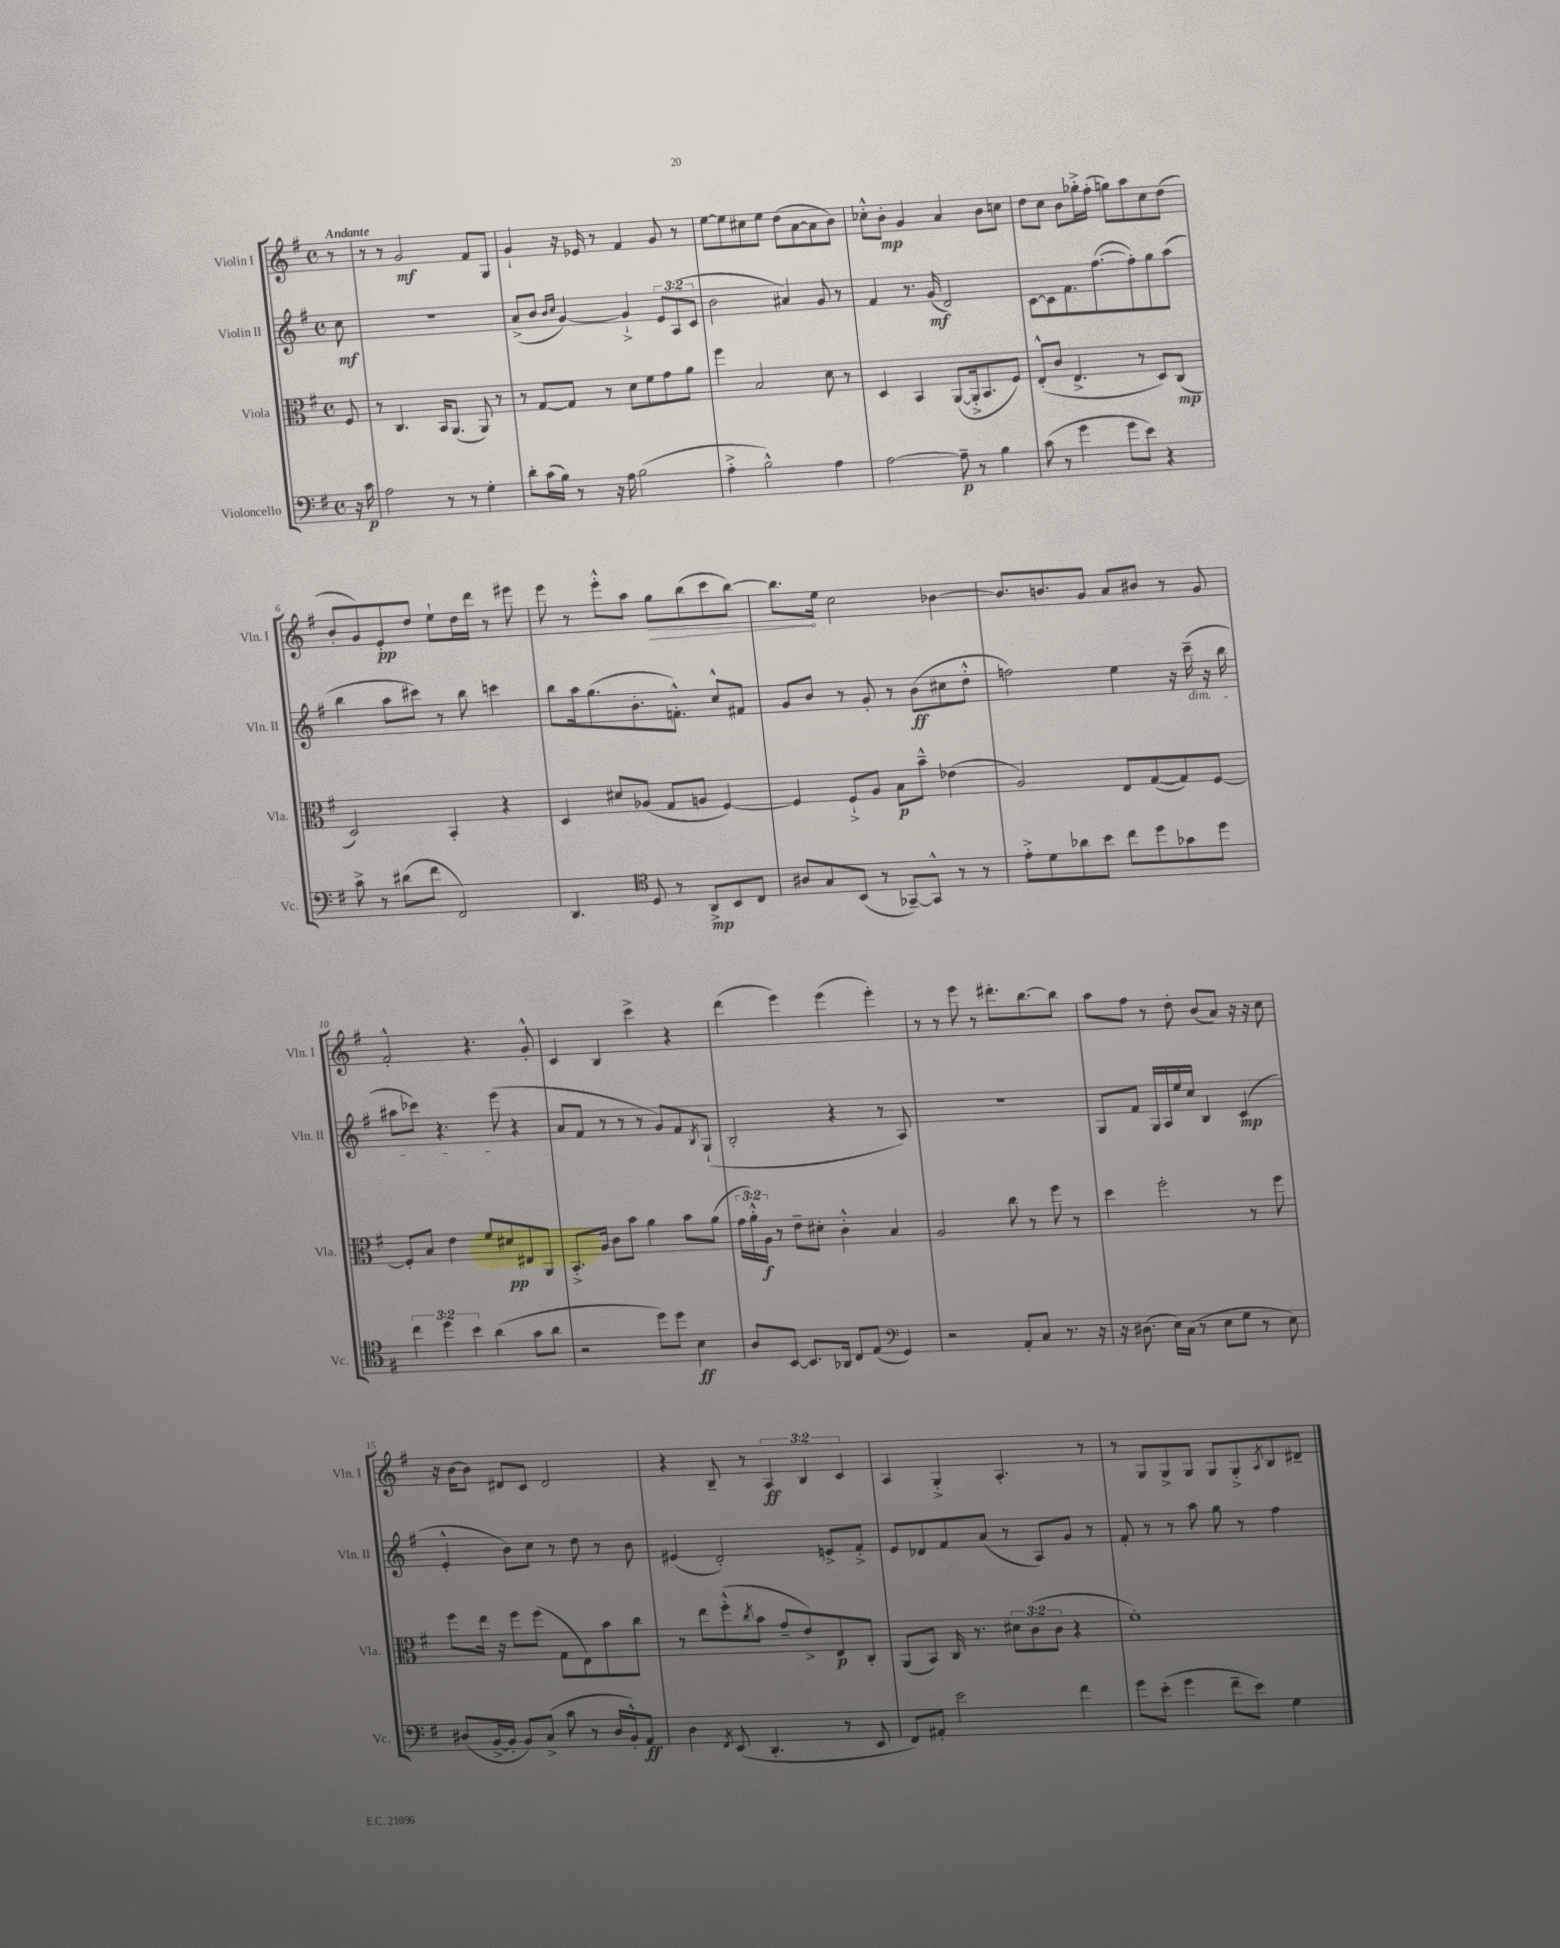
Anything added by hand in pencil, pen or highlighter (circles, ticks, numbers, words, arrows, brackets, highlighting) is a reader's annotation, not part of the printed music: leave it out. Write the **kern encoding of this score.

**kern	**kern	**kern	**kern
*staff4	*staff3	*staff2	*staff1
*clefF4	*clefC3	*clefG2	*clefG2
*k[f#]	*k[f#]	*k[f#]	*k[f#]
*M4/4	*M4/4	*M4/4	*M4/4
*met(c)	*met(c)	*met(c)	*met(c)
16r	8F#/	8cc\	8r
16c\	.	.	.
=	=	=	=
2A\	8r	1r	8r
.	4.C/	.	8r
.	.	.	2g/
8r	16BB/LK	.	.
.	(8.AA/J	.	.
8r	.	.	.
4G'\	8AA/)	.	8f#/L
.	8r	.	8G/J
=	=	=	=
8d'\L	8r	(8a^/L	4g`/
(16c\L	[8G/L	8b/J	.
16B\JJ)	.	.	.
.	.	16qqb/LL	.
.	.	16qqcc/JJ	.
8r	8G/]J	[4g/)	16r
.	.	.	16e-/
16r	8r	.	8r
16A\	.	.	.
(2B\	8d\L	4g`^/]	4f#/
.	8f#\	.	.
.	8g\	12e/L	8g/
.	.	(12A/	.
.	8a\J	.	8r
.	.	12c/J	.
=	=	=	=
4A'^\	4ff#\	2b\	[8ee\L
.	.	.	8ee\]
2B^^\)	2B/	.	8cc#\
.	.	.	8ee\J
.	.	4a#/)	(8dd\L
.	.	.	[8a\
4A\	8d\	8g/	8a\]
.	8r	8r	8b\J)
=	=	=	=
[2A\	4D/	4f#/	8cc-'^^\L
.	.	.	8b'\J
.	4BB/	8.r	4g/
.	.	(16g/	.
8A~\]	([8AA/L	2d/)	4a/
8r	16AA'^/]k	.	.
.	8.BB/	.	.
4B\	.	.	8b\L
.	8F#/J)	.	8cc\J
=	=	=	=
(8c\	(8E'^^/L	[8c\L	8dd\L
8r	8c/J	8c\]	8cc\J
4g\	4.E^/	8.f#\	8b\L
.	.	.	16gg-'^\L
.	.	([8.ff#\	(16ff#'\JJ
8g\L	.	.	8gg\L)
8e\J)	8r	8ff#'\])	8aa\
4r	8D/L)	8gg\	8cc\
.	(8C/J	(8aa\J	(8dd\J
=	=	=	=
8c^\	2D/)	4bb\	8b'/L
8r	.	.	8g/)
(8d#\L	.	8aa\L	8e'/
8f#\J	.	8ccc#\J)	8dd/J
2FF#/)	4BB'/	8r	8ee`\L
.	.	8bb\	16dd\L
.	.	.	16ddd\JJ
.	4r	4ccc\	8r
.	.	.	8eee#\
=	=	=	=
4.DD/	4D/	8bb\L	8eee\
.	.	16aa\k	8r
.	.	(8.gg\	.
.	8d#/L	.	8eee'^^\L
*clefC4	*	*	*
8D/	(8A-/J	8.b'\	8aa\J
8r	8G/L	.	8gg\L
.	.	8.f'^^\J)	.
8AA^/L	8A/J	.	(8bb\
8BB/	[4F#/)	8cc^^/L	8ccc\
8C/J	.	8f#/J	[8bb\J)
=	=	=	=
8A#/L	4F#/]	8g/L	8.bb\]L
8G/	.	8b/J	.
.	.	.	16ee\Jk
(8BB/J	8F#`^/L	8r	2cc\
8r	8A/J	8g'/	.
[8GG-~/L)	8B\L	8r	.
8GG-^^/]J	8b~^^\J	(8b\L	.
8r	(4e-\	8cc#\	[4b-\
8r	.	8dd'^^\J	.
=	=	=	=
8e'^\L	2A/)	2ff\)	8.b-/]L
8d\	.	.	.
.	.	.	8.b/
8a-\	.	.	.
8b\J	.	.	8g/J
8cc\L	8E/L	4ee\	8a/L
8dd\	([8G/	.	8b#/J
8g-\	8G/])	16r	8r
.	.	(16ccc~\	.
8dd\J	[8F#/J	16r	8g/
.	.	16bb\	.
=	=	=	=
6cc\	8F#'/]L	8aa#\L	2f#'^^/
.	8B/J	8ccc-\J)	.
6dd\	.	.	.
.	4e\	4.r	.
6b\	.	.	.
(4a\	8f#/L	.	4.r
.	8d#/	(8eee\	.
8g\L	8E#/	4r	.
8a\J	8AA/J	.	8g'^^/
=	=	=	=
2r	8.BB'^/L	8a/L	4c/
.	.	8f#/J	.
.	16A/Jk	.	.
.	8c\L	8r	4B/
.	8b\J	8r	.
8dd\L)	4a\	8r	4ccc^\
8dd\J	.	8g/L)	.
4B\	8b\L	8f#/	4r
.	.	8qB/	.
.	(8a\J	(8G`/J	.
=	=	=	=
8A/L	24g\LL	2B'/	(4ddd\
.	24a'^^\)	.	.
.	24A\JJ	.	.
[8BB/J	8r	.	.
8.BB/]L	8e~\L	.	4eee\)
.	8d#'\J	.	.
16AA-/Jk	.	.	.
8C/L	4c'^^\	4r	(4eee\
(8E/J	.	.	.
*clefF4	*	*	*
4GG/)	4B/	8r	4eee'\)
.	.	8A/)	.
=	=	=	=
2r	2A/	1r	8r
.	.	.	8r
.	.	.	8eee\
.	.	.	8r
8AA'/L	8cc\	.	8.ddd#'\L
8C/J	8r	.	.
.	.	.	[8.bb\
8.r	8ff#\	.	.
.	8r	.	8bb\]J
16r	.	.	.
=	=	=	=
16r	4dd\	8G/L	8aa\L
(8.D#\	.	.	.
.	.	8f#/J	8ff#\J
16E\LL)	2ff#'\	16G/LL	8r
(16C\JJ	.	16A/	.
8r	.	16ee/	8dd'\
.	.	16cc/JJ	.
8E\L	.	4B/	(8b/L
8G\J	.	.	8a/J)
8r	8r	(4c/	16r
.	.	.	16r
8E\)	8ff#\	.	8cc\
=	=	=	=
(8D#/L	8ff#\L	4e'^^/	16r
.	.	.	[16b\LK
[16BB^/L	16ee\Jk	.	8b\]J
16BB'/]JJ	16r	.	.
8BB/L)	8ff#\L	8b\L)	8d#/L
(8C^/J	(8ff#\J	8cc\J	8c/J
8c\	8G\L	8r	2d#/
8r	8E\)	8dd\	.
16D#/LL	8b\	8r	.
16BB'^^/J)	.	.	.
8AA/J	8cc\J	8b\	.
=	=	=	=
4D\	8r	(4e#/	4r
.	8ee\L	.	.
8qFF#/	.	.	.
(8EE/	(8ff#'^^\	2d'/)	8B~/
.	8qcc/	.	.
4.DD'/	8b\J	.	8r
.	8g~/L	.	6A/
.	8e^/)	.	.
.	.	.	6B/
8r	8E/	8e^/L	.
.	.	.	6c/
8EE/	8C'/J	8f#'^/J	.
=	=	=	=
8FF#/L)	(8AA/L	8e/L	4A/
8AA#'/J	8BB/J)	8d-/	.
2e\	16C/	8f#/	4G'^/
.	8.r	.	.
.	.	(8a/J	.
.	12d#\L	8r	4.A'/
.	(12c\	.	.
.	.	8A/L)	.
.	12c\J	.	.
4f#\	4r	8g/J	.
.	.	8r	8r
=	=	=	=
8g\L	1f#')	8f#'/	8r
(8e'\J	.	8r	8G/L
4g\	.	8r	8G^/
.	.	8aa\	8G/J
8f#~\L	.	8gg\	8G/L
8e\J)	.	8r	8G'^/
.	.	.	8qA/
4G\	.	4ff#\	8B/
.	.	.	8d#~/J
==	==	==	==
*-	*-	*-	*-
